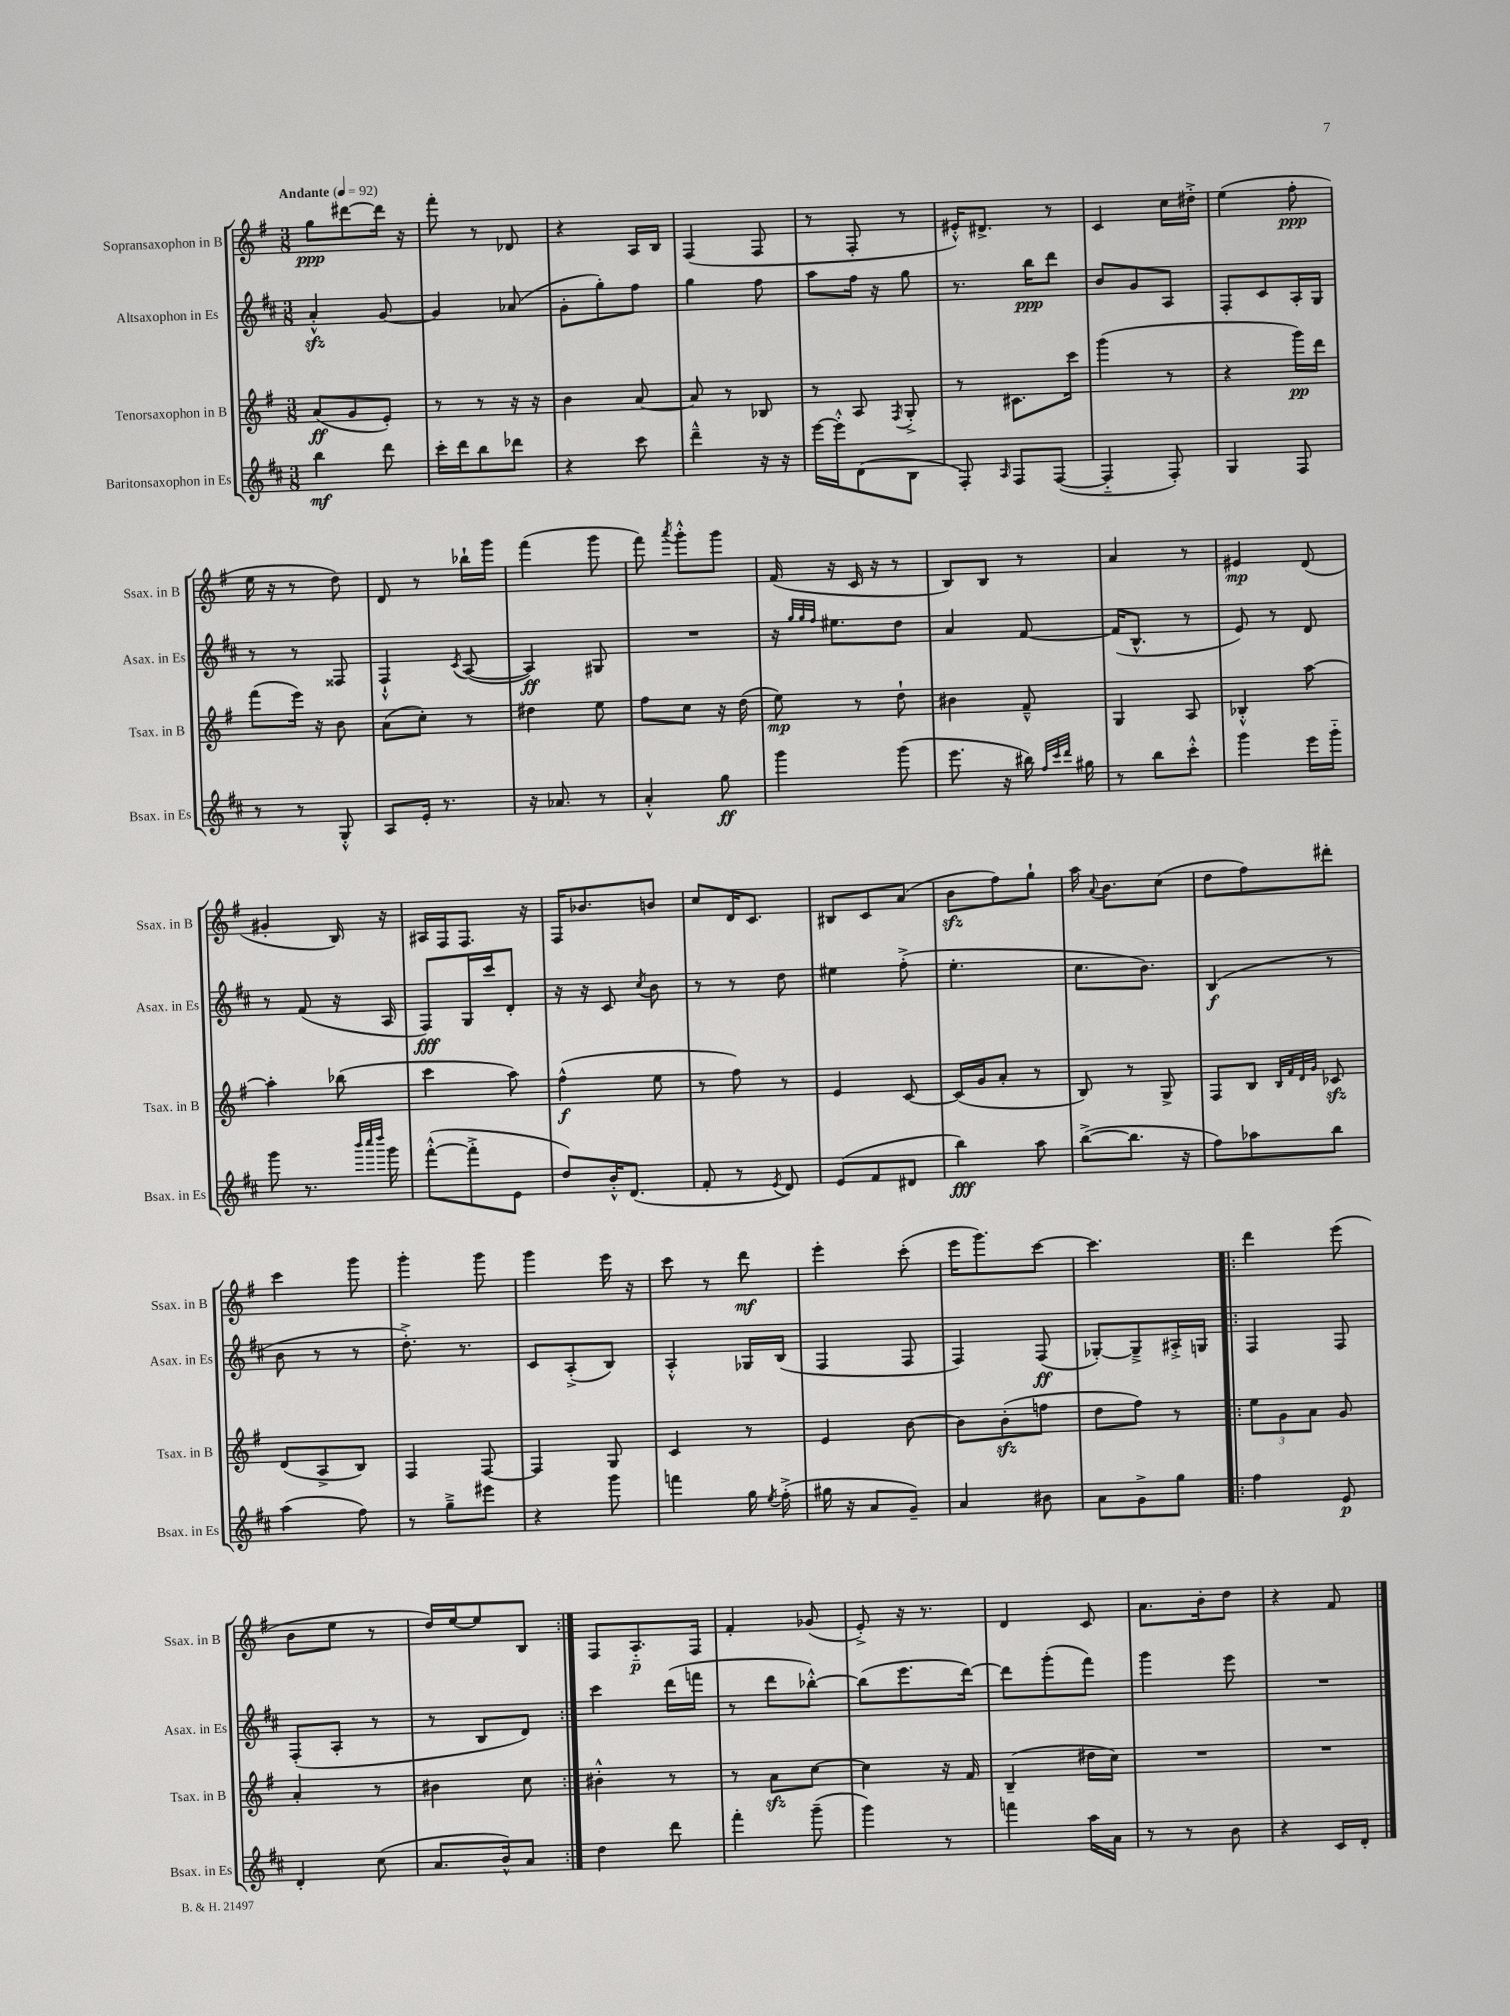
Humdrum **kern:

**kern	**dynam	**kern	**dynam	**kern	**dynam	**kern	**dynam
*part4	*part4	*part3	*part3	*part2	*part2	*part1	*part1
*staff4	*staff4	*staff3	*staff3	*staff2	*staff2	*staff1	*staff1
*I"Baritonsaxophon in Es	*	*I"Tenorsaxophon in B	*	*I"Altsaxophon in Es	*	*I"Sopransaxophon in B	*
*I'Bsax. in Es	*	*I'Tsax. in B	*	*I'Asax. in Es	*	*I'Ssax. in B	*
*clefG2	*	*clefG2	*	*clefG2	*	*clefG2	*
*k[f#c#]	*	*k[f#]	*	*k[f#c#]	*	*k[f#]	*
*M3/8	*	*M3/8	*	*M3/8	*	*M3/8	*
*MM92	*	*MM92	*	*MM92	*	*MM92	*
=1	=1	=1	=1	=1	=1	=1	=1
!	!	!	!	!	!	!LO:TX:a:B:t=Andante	!
4bb\	mf	(8a/L	ff	4azz'^^/	.	8gg\L	ppp
.	.	8g/	.	.	.	[8ddd#X\	.
8ddd\	.	8e'/J)	.	[8g/	.	16ddd#\Jk]	.
.	.	.	.	.	.	16r	.
=2	=2	=2	=2	=2	=2	=2	=2
16ccc#'\LL	.	8r	.	4g/]	.	8fff#'\	.
16ddd\J	.	.	.	.	.	.	.
8bb\	.	8r	.	.	.	8r	.
8ddd-X\J	.	16r	.	(8a-X/	.	8d-X/	.
.	.	16r	.	.	.	.	.
=3	=3	=3	=3	=3	=3	=3	=3
4r	.	4b\	.	8g'\L	.	4r	.
.	.	.	.	8gg'\)	.	.	.
8ccc#\	.	[8a/	.	8ff#\J	.	16A/LL	.
.	.	.	.	.	.	16B/JJ	.
=4	=4	=4	=4	=4	=4	=4	=4
4ddd~^^\	.	8a/]	.	4gg\	.	(4F#/	.
.	.	8r	.	.	.	.	.
16r	.	8B-X/	.	8ff#\	.	8F#/	.
16r	.	.	.	.	.	.	.
=5	=5	=5	=5	=5	=5	=5	=5
[16eee\LL	.	8r	.	8aa\L	.	8r	.
16eee'^^\J]	.	.	.	.	.	.	.
(8d\	.	8A/	.	16ff#\Jk	.	8F#'/	.
.	.	.	.	16r	.	.	.
.	.	8qF#/	.	.	.	.	.
8B\J	.	8G'^/	.	8gg\	.	8r	.
=6	=6	=6	=6	=6	=6	=6	=6
8F#'/)	.	8r	.	8.r	.	16e#X'^^/KL)	.
.	.	.	.	.	.	8.d#X^/J	.
16qqA/	.	.	.	.	.	.	.
8F#/L	.	8.c#X\L	.	.	.	.	.
.	.	.	.	16bb\KL	ppp	.	.
([8F#/J	.	.	.	8ddd\J	.	8r	.
.	.	16ccc\Jk	.	.	.	.	.
=7	=7	=7	=7	=7	=7	=7	=7
4F#/]	.	(4ggg\	.	8b/L	.	4c/	.
.	.	.	.	8g/	.	.	.
8F#'/)	.	8r	.	8A/J	.	16cc\LL	.
.	.	.	.	.	.	16dd#X'^\JJ	.
=8	=8	=8	=8	=8	=8	=8	=8
4G/	.	4r	.	8F#'/L	.	(4ee\	.
.	.	.	.	8c#/	.	.	.
8F#/	.	16ggg\LL)	pp	16A'/L	.	8ff#'\	ppp
.	.	16ddd\JJ	.	16G/JJ	.	.	.
!!LO:LB:g=z
=9	=9	=9	=9	=9	=9	=9	=9
8r	.	(8fff#\L	.	8r	.	16ee\	.
.	.	.	.	.	.	16r	.
8r	.	16eee\Jk)	.	8r	.	8r	.
.	.	16r	.	.	.	.	.
8G'^^/	.	8b\	.	8F##X/	.	8dd\)	.
=10	=10	=10	=10	=10	=10	=10	=10
8A/L	.	(8a\L	.	4F#`^^/	.	8d/	.
16e'/Jk	.	8cc'\J)	.	.	.	8r	.
8.r	.	.	.	.	.	.	.
.	.	.	.	8qc#/	.	.	.
.	.	8r	.	([8A/	.	16bb-X`\LL	.
.	.	.	.	.	.	16ggg\JJ	.
=11	=11	=11	=11	=11	=11	=11	=11
16r	.	4dd#X\	.	4A/])	ff	(4fff#\	.
8.a-X/	.	.	.	.	.	.	.
8r	.	8ee\	.	8G#X/	.	8ggg\	.
=12	=12	=12	=12	=12	=12	=12	=12
4a'^^/	.	8ff#\L	.	4.r	.	8fff#\)	.
.	.	.	.	.	.	8qaaa/	.
.	.	8cc\J	.	.	.	8ggg'^^\L	.
8gg\	ff	16r	.	.	.	8ggg\J	.
.	.	(16dd\	.	.	.	.	.
=13	=13	=13	=13	=13	=13	=13	=13
4ggg\	.	8ee\)	mp	16r	.	(16f#/	.
.	.	.	.	32qqgg/LLL	.	.	.
.	.	.	.	32qqgg/	.	.	.
.	.	.	.	32qqff#/JJJ	.	.	.
.	.	.	.	8.ee#X\L	.	16r	.
.	.	8r	.	.	.	16c/	.
.	.	.	.	.	.	16r	.
(8ggg\	.	8dd`\	.	8dd\J	.	8r	.
=14	=14	=14	=14	=14	=14	=14	=14
8.eee\	.	4b#X\	.	4a/	.	8B/L)	.
.	.	.	.	.	.	8B/J	.
16r	.	.	.	.	.	.	.
16bb#X\)	.	8f#~^^/	.	[8f#/	.	8r	.
32qqff#/LLL	.	.	.	.	.	.	.
32qqccc#/	.	.	.	.	.	.	.
32qqddd/JJJ	.	.	.	.	.	.	.
16gg#X\	.	.	.	.	.	.	.
=15	=15	=15	=15	=15	=15	=15	=15
8r	.	4G/	.	(16f#/KL]	.	4a/	.
.	.	.	.	8.B^^/J	.	.	.
8bb\L	.	.	.	.	.	.	.
8ccc#'^^\J	.	8A/	.	8r	.	8r	.
=16	=16	=16	=16	=16	=16	=16	=16
4ggg\	.	4B-X'^^/	.	8e/)	.	4e#X/	mp
.	.	.	.	8r	.	.	.
16eee\LL	.	[8aa\	.	8d/	.	(8d/	.
16ggg\JJ	.	.	.	.	.	.	.
!!LO:LB:g=z
=17	=17	=17	=17	=17	=17	=17	=17
8ggg\	.	4aa'\]	.	8r	.	4g#X'/	.
8.r	.	.	.	(8f#/	.	.	.
.	.	(8bb-X\	.	16r	.	16B/)	.
32qqbbb/LLL	.	.	.	.	.	.	.
32qqcccc#/	.	.	.	.	.	.	.
32qqdddd/JJJ	.	.	.	.	.	.	.
16ggg\	.	.	.	16A/	.	16r	.
=18	=18	=18	=18	=18	=18	=18	=18
([8fff#'^^\L	.	4ccc\	.	8F#/L)	fff	16A#X/LL	.
.	.	.	.	.	.	16F#/J	.
8fff#'^\]	.	.	.	16G/L	.	8.F#/J	.
.	.	.	.	16ccc#/J	.	.	.
8e\J	.	8aa\)	.	8d'/J	.	.	.
.	.	.	.	.	.	16r	.
=19	=19	=19	=19	=19	=19	=19	=19
8dd/L)	.	(4ff#^^\	f	16r	.	16F#/KL	.
.	.	.	.	16r	.	8.b-X/	.
16b'^^/K	.	.	.	8c#/	.	.	.
(8.d/J	.	.	.	.	.	.	.
.	.	.	.	8qcc#/	.	.	.
.	.	8ee\	.	8b\	.	8bn/J	.
=20	=20	=20	=20	=20	=20	=20	=20
8f#'/	.	8r	.	8r	.	8cc/L	.
8r	.	8ff#\)	.	8r	.	16d/K	.
.	.	.	.	.	.	8.c/J	.
8qe/	.	.	.	.	.	.	.
8d/)	.	8r	.	8dd\	.	.	.
=21	=21	=21	=21	=21	=21	=21	=21
(8e/L	.	4e/	.	4ee#X\	.	8B#X/L	.
8f#/	.	.	.	.	.	8c/	.
8d#X/J	.	[8c/	.	(8ff#'^\	.	(8a/J	.
=22	=22	=22	=22	=22	=22	=22	=22
4bb\)	fff	(16c/LL]	.	4.ee'\	.	8bzz\L	.
.	.	16g/J	.	.	.	.	.
.	.	8a'/J	.	.	.	8ff#\)	.
8aa\	.	8r	.	.	.	8gg`\J	.
=23	=23	=23	=23	=23	=23	=23	=23
([8bb^\L	.	8B/)	.	8.cc#\L	.	16aa\	.
.	.	.	.	.	.	8qqa/	.
.	.	.	.	.	.	8.b\L	.
8.bb\J]	.	8r	.	.	.	.	.
.	.	.	.	8.b\J)	.	.	.
.	.	8G^/	.	.	.	(8cc\J	.
16r	.	.	.	.	.	.	.
=24	=24	=24	=24	=24	=24	=24	=24
8ff#\L)	.	8F#/L	.	(4B/	f	8dd\L	.
8aa-X\	.	8B/J	.	.	.	8ff#\)	.
.	.	32qqB/LLL	.	.	.	.	.
.	.	32qqf#/	.	.	.	.	.
.	.	32qqd/	.	.	.	.	.
.	.	32qqg/JJJ	.	.	.	.	.
8bb\J	.	8c-Xzz/	.	8r	.	8ddd#X'\J	.
!!LO:LB:g=z
=25	=25	=25	=25	=25	=25	=25	=25
(4aa\	.	(8d/L	.	8b\	.	4ccc\	.
.	.	8A^/	.	8r	.	.	.
8ff#\)	.	8B/J)	.	8r	.	8ggg\	.
=26	=26	=26	=26	=26	=26	=26	=26
8r	.	4F#/	.	8.dd'^\)	.	4ggg'\	.
8gg~^\L	.	.	.	.	.	.	.
.	.	.	.	8.r	.	.	.
8eee#X\J	.	[8F#/	.	.	.	8ggg\	.
=27	=27	=27	=27	=27	=27	=27	=27
4r	.	4F#/]	.	8c#/L	.	4ggg\	.
.	.	.	.	(8A'^/	.	.	.
8ggg\	.	8G/	.	8B/J)	.	16eee\	.
.	.	.	.	.	.	16r	.
=28	=28	=28	=28	=28	=28	=28	=28
4fffn\	.	4c/	.	4A'^^/	.	8ccc\	.
.	.	.	.	.	.	8r	.
16gg\	.	8r	.	16G-X/LL	.	8ddd\	mf
8qee/	.	.	.	.	.	.	.
(16ff#'^\	.	.	.	(16B/JJ	.	.	.
=29	=29	=29	=29	=29	=29	=29	=29
16gg#X\	.	4e/	.	4F#/	.	4eee'\	.
16r	.	.	.	.	.	.	.
8a/L	.	.	.	.	.	.	.
8g~/J)	.	[8b\	.	8F#/	.	(8ccc'\	.
=30	=30	=30	=30	=30	=30	=30	=30
4a/	.	8b\L]	.	4F#/)	.	16eee\KL	.
.	.	.	.	.	.	8.ggg\)	.
.	.	(8bzz'\	.	.	.	.	.
8b#X\	.	8ffn\J	.	(8F#/	ff	[8ccc\J	.
=31	=31	=31	=31	=31	=31	=31	=31
8a\L	.	8dd\L	.	[8G-X'/L)	.	4.ccc\]	.
8g^\	.	8ff#\J)	.	8G-~^/]	.	.	.
8gg\J	.	8r	.	16A#X'^/L	.	.	.
.	.	.	.	16Gn/JJ	.	.	.
=32!|:	=32!|:	=32!|:	=32!|:	=32!|:	=32!|:	=32!|:	=32!|:
4ff#\	.	12ee\L	.	4F#/	.	4ddd\	.
.	.	12g\	.	.	.	.	.
.	.	12a\J	.	.	.	.	.
8e/	p	8g/	.	8F#/	.	(8eee\	.
!!LO:LB:g=z
=33	=33	=33	=33	=33	=33	=33	=33
4d'/	.	4a'/	.	(8F#'/L	.	8b\L	.
.	.	.	.	8A'/J	.	8ee\J	.
(8cc#\	.	8r	.	8r	.	8r	.
=34	=34	=34	=34	=34	=34	=34	=34
8.a/L	.	4b#X\	.	8r	.	16dd/LL)	.
.	.	.	.	.	.	[16ee/J	.
.	.	.	.	8B/L	.	8ee/]	.
16b^^/k)	.	.	.	.	.	.	.
8a/J	.	8cc\	.	8d/J)	.	8B/J	.
=35:|!	=35:|!	=35:|!	=35:|!	=35:|!	=35:|!	=35:|!	=35:|!
4dd\	.	4b#X'^^\	.	4ccc#\	.	8F#/L	.
.	.	.	.	.	.	8.A/	p
8ddd\	.	8r	.	(16ddd\LL	.	.	.
.	.	.	.	16fffn\JJ	.	16F#/Jk	.
=36	=36	=36	=36	=36	=36	=36	=36
4fff#'\	.	8r	.	8r	.	4f#'/	.
.	.	8azz\L	.	8ddd\L	.	.	.
(8ggg~\	.	[8cc\J	.	[8bb-X'^^\J)	.	(8g-X/	.
=37	=37	=37	=37	=37	=37	=37	=37
4ggg\)	.	4cc\]	.	(8bb-\L]	.	8e'^/)	.
.	.	.	.	8.eee\	.	16r	.
.	.	.	.	.	.	8.r	.
8r	.	16r	.	.	.	.	.
.	.	16f#/	.	[16ddd\Jk)	.	.	.
=38	=38	=38	=38	=38	=38	=38	=38
4fffn\	.	(4B~/	.	8ddd\L]	.	4d/	.
.	.	.	.	(8ggg'\	.	.	.
16aa\LL	.	16dd#X\LL	.	8fff#\J)	.	8c/	.
16a\JJ	.	16cc\JJ)	.	.	.	.	.
=39	=39	=39	=39	=39	=39	=39	=39
8r	.	4.r	.	4ggg\	.	8.a\L	.
8r	.	.	.	.	.	.	.
.	.	.	.	.	.	16b'\k	.
8b\	.	.	.	8eee\	.	8dd\J	.
=40	=40	=40	=40	=40	=40	=40	=40
4r	.	4.r	.	4.r	.	4r	.
16c#/LL	.	.	.	.	.	8f#/	.
16d'/JJ	.	.	.	.	.	.	.
==	==	==	==	==	==	==	==
*-	*-	*-	*-	*-	*-	*-	*-
